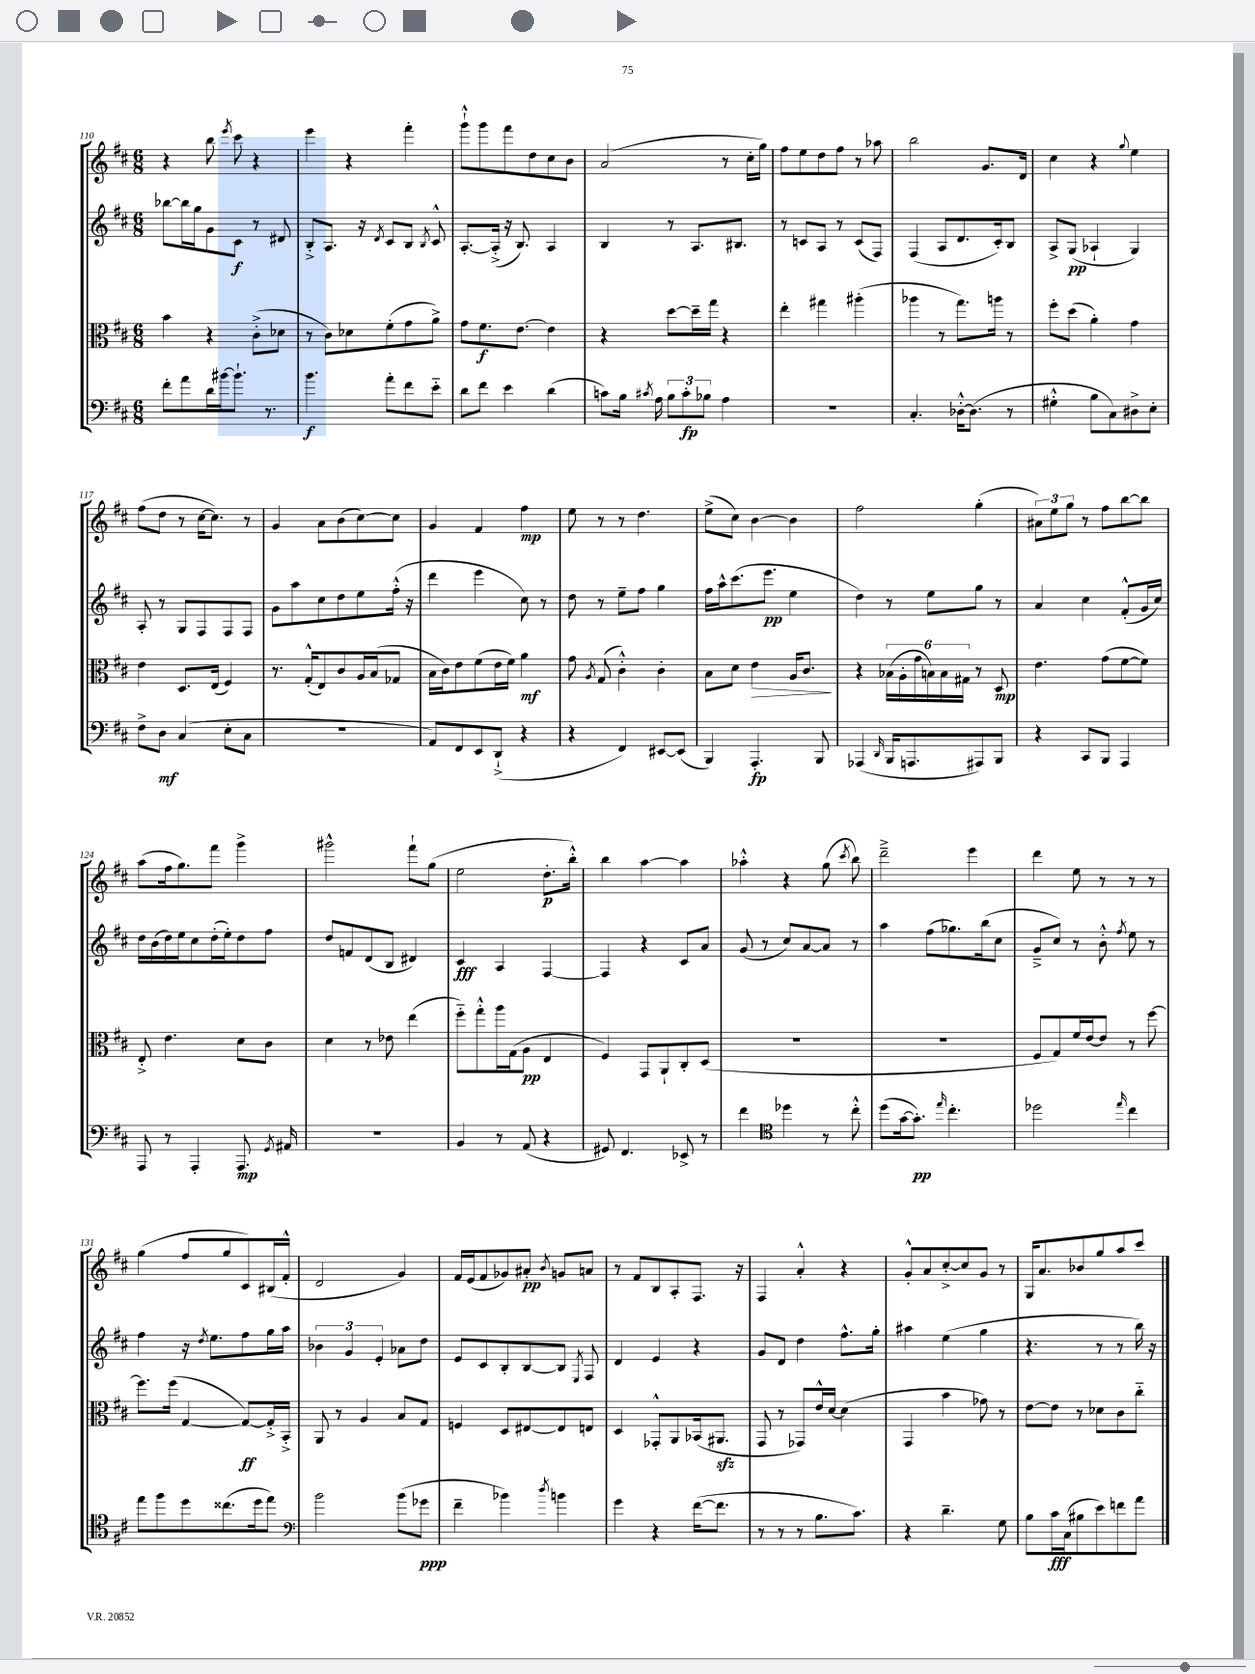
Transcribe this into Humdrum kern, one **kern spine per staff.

**kern	**dynam	**kern	**dynam	**kern	**dynam	**kern	**dynam
*part4	*part4	*part3	*part3	*part2	*part2	*part1	*part1
*staff4	*staff4	*staff3	*staff3	*staff2	*staff2	*staff1	*staff1
*clefF4	*	*clefC3	*	*clefG2	*	*clefG2	*
*k[f#c#]	*	*k[f#c#]	*	*k[f#c#]	*	*k[f#c#]	*
*M6/8	*	*M6/8	*	*M6/8	*	*M6/8	*
=110	=110	=110	=110	=110	=110	=110	=110
8f#'\L	.	4b\	.	[8bb-X\L	.	4r	.
8a\	.	.	.	16bb-\L]	.	.	.
.	.	.	.	16gg\J	.	.	.
16d\L	.	4r	.	8g\	.	8bb\	.
[16b#X\J	.	.	.	.	.	.	.
.	.	.	.	.	.	8qeee/	.
8.b#`\J]	.	.	.	8c#\J	f	8ccc#\	.
.	.	(8c#'^\L	.	8r	.	4r	.
8.r	.	.	.	.	.	.	.
.	.	8d-X\J	.	8d#X/	.	.	.
=111	=111	=111	=111	=111	=111	=111	=111
4.b\	f	8r	.	8B'^/L	.	4eee\	.
.	.	8c#\L)	.	8.A/J	.	.	.
.	.	8d-X\	.	.	.	4r	.
.	.	.	.	16r	.	.	.
.	.	.	.	8qd/	.	.	.
8a'\L	.	(8f#'\	.	8c#/L	.	.	.
8f#\	.	8g\	.	8B/J	.	4fff#'\	.
.	.	.	.	8qB/	.	.	.
8e\J	.	8a^\J)	.	8c#^^/	.	.	.
=112	=112	=112	=112	=112	=112	=112	=112
8d\L	.	8g\L	.	[8.A'/L	.	8ggg`^^\L	.
8f#\J	.	8.f#\	f	.	.	8ggg\	.
.	.	.	.	(16A'^/Jk]	.	.	.
4e\	.	.	.	16r	.	8fff#\	.
.	.	[8.e\J	.	8.B/)	.	.	.
.	.	.	.	.	.	8dd\	.
(4d\	.	4e\]	.	4A/	.	8cc#\	.
.	.	.	.	.	.	8b\J	.
=113	=113	=113	=113	=113	=113	=113	=113
8cn\L)	.	4r	.	4B/	.	(2a/	.
16B\Jk	.	.	.	.	.	.	.
8qc#X/	.	.	.	.	.	.	.
16A\	.	.	.	.	.	.	.
12B\L	.	[8dd\L	.	8r	.	.	.
12c#'\	fp	.	.	.	.	.	.
.	.	16dd~\L]	.	8.A/L	.	.	.
12B-X\J	.	.	.	.	.	.	.
.	.	16gg\JJ	.	.	.	.	.
4A\	.	4r	.	.	.	8r	.
.	.	.	.	8.B#X/J	.	.	.
.	.	.	.	.	.	16cc#'\LL	.
.	.	.	.	.	.	16gg\JJ)	.
=114	=114	=114	=114	=114	=114	=114	=114
2.r	.	4ee'\	.	8r	.	8ff#\L	.
.	.	.	.	8cn/L	.	8ee\	.
.	.	4gg#X\	.	8A/J	.	8dd\	.
.	.	.	.	8r	.	8ff#\J	.
.	.	(4aa#X'\	.	(8c/L	.	8r	.
.	.	.	.	8F#/J)	.	8aa-X\	.
=115	=115	=115	=115	=115	=115	=115	=115
4.C#'/	.	4aa-X\	.	(4F#/	.	2bb\	.
.	.	8r	.	8A/L	.	.	.
[16D-X'^^\KL	.	8.gg\L)	.	8.d/	.	.	.
(8.D-\J]	.	.	.	.	.	.	.
.	.	.	.	.	.	8.g/L	.
.	.	16aan\Jk	.	16c#'/k)	.	.	.
8r	.	8r	.	8B/J	.	.	.
.	.	.	.	.	.	16d/Jk	.
=116	=116	=116	=116	=116	=116	=116	=116
4G#X'^^\	.	8ff#'\L	.	8A^/L	.	4cc#\	.
.	.	(8dd\J	.	(8G/J	pp	.	.
8B\L	.	4a'\)	.	4A-X`/	.	4r	.
8C#\)	.	.	.	.	.	.	.
.	.	.	.	.	.	8qqgg/	.
8D#X^\	.	4g\	.	4G/)	.	4ee\	.
8E'\J	.	.	.	.	.	.	.
!!LO:LB:g=z
=117	=117	=117	=117	=117	=117	=117	=117
8F#^\L	.	4e\	.	8A'/	.	(8ff#\L	.
8D\J	mf	.	.	8r	.	8dd\J	.
(4C#/	.	8.D/L	.	8G/L	.	8r	.
.	.	.	.	8F#/	.	[16cc#\KL	.
.	.	(16E/Jk	.	.	.	8.cc#\J])	.
8E'\L	.	4F#/)	.	8F#/	.	.	.
8C#\J	.	.	.	8F#/J	.	8r	.
=118	=118	=118	=118	=118	=118	=118	=118
2.r	.	8.r	.	8g\L	.	4g/	.
.	.	.	.	8aa\	.	.	.
.	.	(16G'^^/KL	.	.	.	.	.
.	.	8E/)	.	8cc#\	.	8a\L	.
.	.	8c#/	.	8dd\	.	(8b\	.
.	.	16A/L	.	8ee\	.	[8cc#\)	.
.	.	(16B/J	.	.	.	.	.
.	.	8G-X/J	.	(16ff#'^^\Jk	.	8cc#\J]	.
.	.	.	.	16r	.	.	.
=119	=119	=119	=119	=119	=119	=119	=119
8AA/L)	.	16B\LL	.	4ddd\	.	4g/	.
.	.	16c#\J)	.	.	.	.	.
8FF#/	.	8e\	.	.	.	.	.
8EE/	.	(8f#\	.	4eee\	.	4f#/	.
(8DD`^/J	.	16e\L	.	.	.	.	.
.	.	16f#\JJ)	.	.	.	.	.
4r	.	4a\	mf	8cc#\)	.	4ff#\	mp
.	.	.	.	8r	.	.	.
=120	=120	=120	=120	=120	=120	=120	=120
4r	.	8g\	.	8dd\	.	8ee\	.
.	.	8qA/	.	.	.	.	.
.	.	(8G/	.	8r	.	8r	.
4FF#/)	.	4c#'^^\)	.	8ee~\L	.	8r	.
.	.	.	.	8ff#\J	.	4.dd\	.
[8EE#X/L	.	4c#'\	.	4gg\	.	.	.
(8EE#/J]	.	.	.	.	.	.	.
=121	=121	=121	=121	=121	=121	=121	=121
4BBB/)	.	8B\L	.	16ff#\LL	.	(8ee^\L	.
.	.	.	.	16aa^^\J	.	.	.
.	.	8d\J	.	(8.ccc#\	.	8cc#\J)	.
!	!	!	!LO:HP:b	!	!	!	!
4.AAA'/	fp	4e\	>	.	.	[4b\	.
.	.	.	.	8.eee\J	pp	.	.
.	.	16A/KL	.	4ee\	.	4b\]	.
.	.	8.c#/J	.	.	.	.	.
8BBB/	.	.	.	.	.	.	.
.	.	.	]	.	.	.	.
=122	=122	=122	=122	=122	=122	=122	=122
(4AAA-X/	.	4r	.	4dd\)	.	2ff#\	.
16qqDD/	.	.	.	.	.	.	.
16BBB/KL	.	(24B-X\LL	.	8r	.	.	.
.	.	24A'\	.	.	.	.	.
8.AAAn/	.	.	.	.	.	.	.
.	.	24g\	.	.	.	.	.
.	.	24Bn\)	.	8ee\L	.	.	.
.	.	24B\	.	.	.	.	.
.	.	24G#X\JJ	.	.	.	.	.
8AAA#X/)	.	8r	.	8gg\J	.	(4gg'\	.
8BBB/J	.	8D/	mp	8r	.	.	.
=123	=123	=123	=123	=123	=123	=123	=123
4r	.	4.e\	.	4a/	.	12a#X\L)	.
.	.	.	.	.	.	12ee\	.
.	.	.	.	.	.	12gg\J	.
8CC#/L	.	.	.	4cc#\	.	8r	.
8BBB/J	.	(8g\L	.	.	.	8ff#\L	.
4AAA/	.	[8f#\	.	(8f#'^^/L	.	[8bb\	.
.	.	8f#\J])	.	16g/L	.	8bb\J]	.
.	.	.	.	16cc#/JJ)	.	.	.
!!LO:LB:g=z
=124	=124	=124	=124	=124	=124	=124	=124
8AAA/	.	8E'^/	.	16dd\LL	.	(8aa\L	.
.	.	.	.	(16b\	.	.	.
8r	.	4.e\	.	16dd\)	.	16ff#\k	.
.	.	.	.	16ee\J	.	8.gg\)	.
4AAA'/	.	.	.	8cc#\	.	.	.
.	.	.	.	(16dd'\L	.	8fff#\J	.
.	.	.	.	16ee'\J)	.	.	.
8.AAA/	mp	8d\L	.	8dd\	.	4ggg^\	.
.	.	8c#\J	.	8ff#\J	.	.	.
8qGG/	.	.	.	.	.	.	.
16AA#X/	.	.	.	.	.	.	.
=125	=125	=125	=125	=125	=125	=125	=125
2.r	.	4d\	.	8dd/L	.	2ggg#X^^\	.
.	.	.	.	8fn/	.	.	.
.	.	8r	.	(8d/	.	.	.
.	.	8e-X\	.	8B/J	.	.	.
.	.	(4ee\	.	4d#X/)	.	8fff#`\L	.
.	.	.	.	.	.	(8gg\J	.
=126	=126	=126	=126	=126	=126	=126	=126
4BB/	.	8ff#\L)	.	4c#/	fff	2ee\	.
.	.	8gg'^^\	.	.	.	.	.
8r	.	16aa\L	.	4A/	.	.	.
.	.	(16G\J	.	.	.	.	.
(8AA/	.	8A\J	pp	.	.	.	.
4r	.	4E/	.	[4F#/	.	8.dd'\L	p
.	.	.	.	.	.	16bb'^^\Jk)	.
=127	=127	=127	=127	=127	=127	=127	=127
8GG#X/)	.	4F#/)	.	4F#/]	.	4bb\	.
4.FF#/	.	.	.	.	.	.	.
.	.	8GG/L	.	4r	.	[4aa\	.
.	.	8AA`/	.	.	.	.	.
8EE-X^/	.	8C#'/	.	8c#/L	.	4aa\]	.
8r	.	(8D/J	.	8a/J	.	.	.
=128	=128	=128	=128	=128	=128	=128	=128
4f#\	.	2.r	.	(8g/	.	4aa-X'^^\	.
.	.	.	.	8r	.	.	.
*clefC4	*	*	*	*	*	*	*
4dd-X\	.	.	.	8cc#/L)	.	4r	.
.	.	.	.	[8a/	.	.	.
8r	.	.	.	8a/J]	.	(8gg\	.
.	.	.	.	.	.	8qccc#/	.
8cc#'^^\	.	.	.	8r	.	8bb\)	.
=129	=129	=129	=129	=129	=129	=129	=129
(8dd\L	.	2.r	.	4aa\	.	2ddd~^\	.
[16g\k	.	.	.	.	.	.	.
8.g'\J])	pp	.	.	.	.	.	.
.	.	.	.	(8ff#\L	.	.	.
16qqee/	.	.	.	.	.	.	.
4.cc#'\	.	.	.	8.gg-X\)	.	.	.
.	.	.	.	.	.	4eee\	.
.	.	.	.	(16bb\k	.	.	.
.	.	.	.	8cc#\J	.	.	.
=130	=130	=130	=130	=130	=130	=130	=130
2dd-X\	.	8F#/L	.	8g~^/L	.	4ddd\	.
.	.	8G/)	.	8cc#/J)	.	.	.
.	.	16f#/L	.	8r	.	8ee\	.
.	.	[16e/J	.	.	.	.	.
.	.	8e/J]	.	8b'^^\	.	8r	.
16qqee/	.	.	.	8qff#/	.	.	.
4cc#\	.	8r	.	8ee\	.	8r	.
.	.	[8ff#\	.	8r	.	8r	.
!!LO:LB:g=z
=131	=131	=131	=131	=131	=131	=131	=131
8ee\L	.	8.ff#\L]	.	4ff#\	.	(4gg\	.
8ff#\	.	.	.	.	.	.	.
.	.	(16ff#\Jk	.	.	.	.	.
8dd\	.	[4G/	.	16r	.	8ff#/L	.
.	.	.	.	8qdd/	.	.	.
.	.	.	.	8.ee\L	.	.	.
(8.cc##X\	.	.	.	.	.	8gg/	.
.	.	8G/L_)	ff	8ff#\	.	8c#/)	.
16dd\k	.	.	.	.	.	.	.
8ee\J)	.	16G'^/L]	.	16gg\L	.	(16B#X/L	.
.	.	16BB'^/JJ	.	16aa\JJ	.	16f#'^^/JJ	.
=132	=132	=132	=132	=132	=132	=132	=132
*clefF4	*	*	*	*	*	*	*
2b\	.	8AA/	.	6b-X\	.	2d/	.
.	.	8r	.	.	.	.	.
.	.	.	.	6g/	.	.	.
.	.	4A/	.	.	.	.	.
.	.	.	.	6e'/	.	.	.
(8b\L	.	8B/L	.	8a-X\L	.	4g/)	.
8g-X\J	ppp	8G/J	.	8dd\J	.	.	.
=133	=133	=133	=133	=133	=133	=133	=133
4f#~\	.	4Fn/	.	8e/L	.	16f#/LL	.
.	.	.	.	.	.	(16e/J	.
.	.	.	.	8c#/	.	8f#/	.
4b-X\)	.	8D/L	.	8B'/	.	8g-X/)	.
.	.	[8E#X/	.	[8B/	.	8a#X'/J	pp
8qdd/	.	.	.	.	.	8qb/	.
4bn\	.	8E#/]	.	8B/J]	.	8gn/L	.
.	.	.	.	8qE/	.	.	.
.	.	8En/J	.	8F#/	.	8an/J	.
=134	=134	=134	=134	=134	=134	=134	=134
4g\	.	4D/	.	4d/	.	8r	.
.	.	.	.	.	.	8f#/L	.
4r	.	8GG-X'^^/L	.	4e/	.	8B/	.
.	.	8AA/	.	.	.	8A'/	.
([16f#\KL	.	(16BB-X/k	.	4r	.	8.F#/J	.
8.f#\J]	.	8.AA#Xzz/J	.	.	.	.	.
.	.	.	.	.	.	16r	.
=135	=135	=135	=135	=135	=135	=135	=135
8r	.	8GG/	.	8g/L	.	4F#/	.
8r	.	8r	.	8d/J	.	.	.
8r	.	8GG-X/L)	.	4dd\	.	4a'^^/	.
8.B\L	.	16e^^/L	.	.	.	.	.
.	.	[16d/JJ	.	.	.	.	.
.	.	(4d\]	.	8.ff#^^\L	.	4r	.
8.c#\J)	.	.	.	.	.	.	.
.	.	.	.	16gg'\Jk	.	.	.
=136	=136	=136	=136	=136	=136	=136	=136
4r	.	4GG/	.	4aa#X\	.	8g'^^/L	.
.	.	.	.	.	.	8a/	.
4.d~\	.	4b\	.	(4ee\	.	[8cc#'^/	.
.	.	.	.	.	.	8cc#/]	.
.	.	8g-X\)	.	4gg\	.	8g/J	.
8G\	.	8r	.	.	.	8r	.
=137	=137	=137	=137	=137	=137	=137	=137
8B\L	.	[8e\L	.	4.r	.	16G/KL	.
.	.	.	.	.	.	8.a/	.
16c#\L	fff	8e\J]	.	.	.	.	.
(16C#\J	.	.	.	.	.	.	.
8B#X\	.	8r	.	.	.	8b-X/	.
8e\)	.	8d-X\L	.	8r	.	8gg/	.
8fn\	.	8c#\	.	8r	.	8aa/	.
8a\J	.	8cc#\J	.	16bb\)	.	8ccc#/J	.
.	.	.	.	16r	.	.	.
==	==	==	==	==	==	==	==
*-	*-	*-	*-	*-	*-	*-	*-
